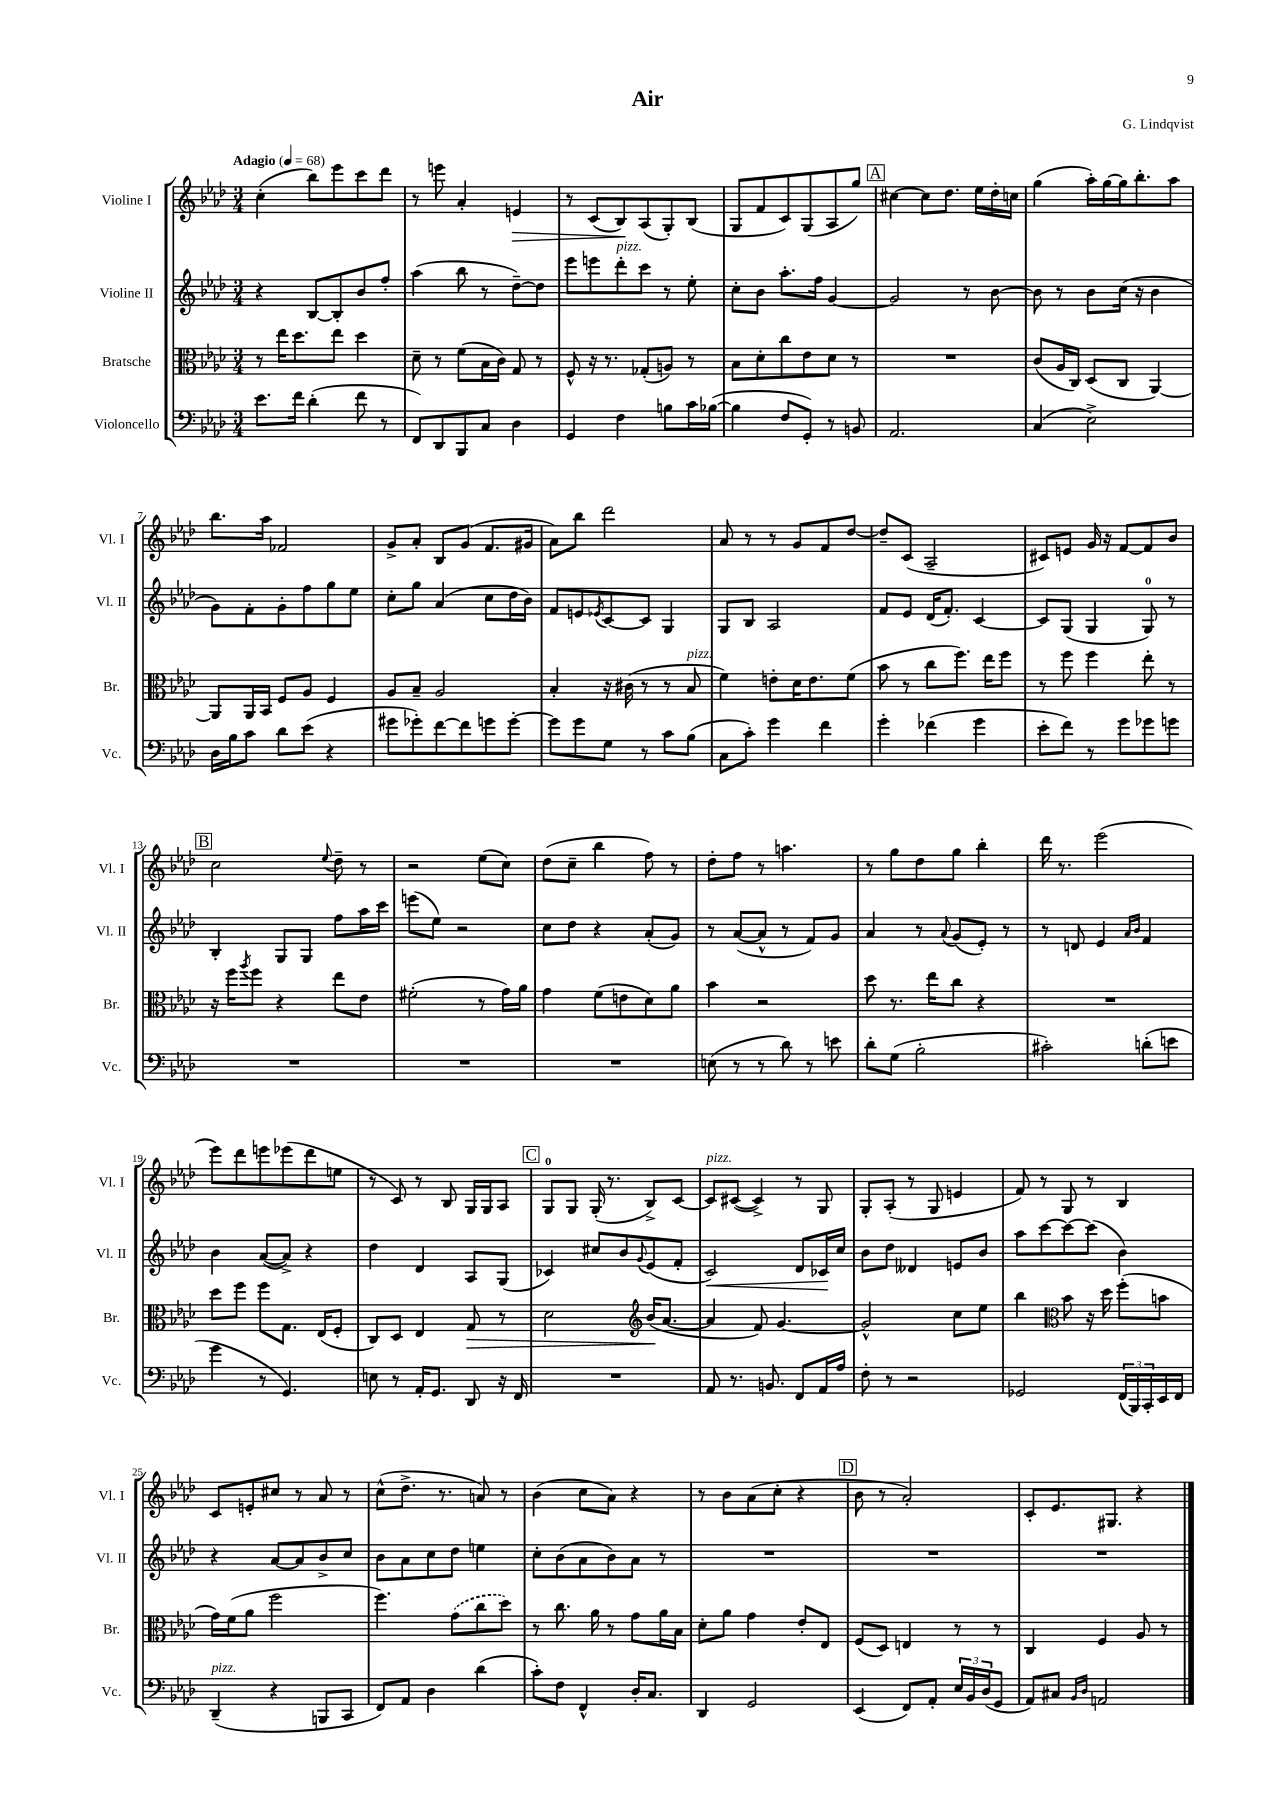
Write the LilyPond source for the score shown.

\header { title = "Air" composer = "G. Lindqvist" }
<<
\new StaffGroup <<
\new Staff = "s0" \with { instrumentName = "Violine I" shortInstrumentName = "Vl. I" } {
    \clef treble \key aes \major \numericTimeSignature \time 3/4 \tempo "Adagio" 4 = 68
    c''4-.( bes''8) ees'''8 c'''8 des'''8 |
    r8 e'''8 aes'4-. e'4\> |
    r8 c'8( bes8\!) aes8( g8-.) bes8( |
    g8 f'8 c'8) g8( aes8 g''8) |
    \mark \markup { \box "A" } cis''4~ cis''8 des''8. ees''16 des''16-. c''16 |
    g''4( aes''16-.) g''16~ g''16 bes''8.-. aes''8 |
    bes''8. aes''16 fes'2 |
    g'8-> aes'8-. bes8 g'8( f'8. gis'16 |
    aes'8) bes''8 des'''2 |
    aes'8 r8 r8 g'8 f'8 des''8~ |
    des''8-- c'8( aes2-- |
    cis'8) e'8 g'16 r16 f'8~ f'8 bes'8 |
    \mark \markup { \box "B" } c''2 \appoggiatura { ees''8 } des''8-- r8 |
    r2 ees''8( c''8) |
    des''8( c''8-- bes''4 f''8) r8 |
    des''8-. f''8 r8 a''4. |
    r8 g''8 des''8 g''8 bes''4-. |
    des'''16 r8. ees'''2( |
    ees'''8) des'''8 e'''8 ees'''8( des'''8 e''8 |
    r8 c'8) r8 bes8 g16 g16 aes8 |
    \mark \markup { \box "C" } g8-0 g8 g16-.( r8. bes8->) c'8~ |
    c'8^\markup { \italic "pizz." } cis'8~( cis'4->) r8 g8 |
    g8-. aes8-.( r8 g8 e'4 |
    f'8) r8 g8 r8 bes4 |
    c'8 e'8-. cis''8 r8 aes'8 r8 |
    c''8-^( des''8.-> r8. a'8) r8 |
    bes'4( c''8 aes'8) r4 |
    r8 bes'8 aes'8( c''8-. r4 |
    \mark \markup { \box "D" } bes'8 r8 aes'2-.) |
    c'8-. ees'8. gis8. r4 \bar "|." |
}
\new Staff = "s1" \with { instrumentName = "Violine II" shortInstrumentName = "Vl. II" } {
    \clef treble \key aes \major \numericTimeSignature \time 3/4
    r4 bes8~ bes8-. bes'8 f''8-. |
    aes''4( bes''8 r8 des''8~--) des''8 |
    ees'''8 e'''8 des'''8-.^\markup { \italic "pizz." } c'''8 r8 ees''8-. |
    c''8-. bes'8 aes''8.-. f''16 g'4~ |
    \mark \markup { \box "A" } g'2 r8 bes'8~ |
    bes'8 r8 bes'8 c''16( r16 bes'4 |
    g'8) f'8-. g'8-. f''8 g''8 ees''8 |
    c''8-. g''8 aes'4( c''8 des''16 bes'16) |
    f'8 e'8 \acciaccatura { ees'8 } c'8~ c'8 g4 |
    g8 bes8 aes2 |
    f'8 ees'8 des'16( f'8.-.) c'4~ |
    c'8 g8( g4 g8-0) r8 |
    \mark \markup { \box "B" } bes4-. g8 g8 f''8 aes''16 c'''16 |
    e'''8( ees''8) r2 |
    c''8 des''8 r4 aes'8-.( g'8) |
    r8 aes'8~( aes'8-^ r8 f'8) g'8 |
    aes'4 r8 \appoggiatura { aes'8 } g'8( ees'8-.) r8 |
    r8 d'8 ees'4 \grace { aes'16 bes'16 } f'4 |
    bes'4 aes'8~( aes'8->) r4 |
    des''4 des'4 aes8 g8( |
    \mark \markup { \box "C" } ces'4) cis''8 bes'8 \appoggiatura { g'8 } ees'8( f'8-. |
    c'2\<) des'8 ces'16\! c''16 |
    bes'8 des''8 deses'4 e'8 bes'8 |
    aes''8 c'''8~ c'''8~ c'''8( bes'4) |
    r4 aes'8~ aes'8 bes'8-> c''8 |
    bes'8 aes'8 c''8 des''8 e''4 |
    c''8-. bes'8( aes'8 bes'8) aes'8 r8 |
    R2. |
    \mark \markup { \box "D" } R2. |
    R2. \bar "|." |
}
\new Staff = "s2" \with { instrumentName = "Bratsche" shortInstrumentName = "Br." } {
    \clef alto \key aes \major \numericTimeSignature \time 3/4
    r8 ees''16 des''8. ees''8 des''4 |
    des'8-- r8 f'8( bes16 c'16) g8 r8 |
    f8-^ r16 r8. ges8-.( a8) r8 |
    bes8 des'8-. c''8 ees'8 des'8 r8 |
    \mark \markup { \box "A" } R2. |
    c'8( aes16 c16) des8( c8 aes,4~) |
    aes,8 aes,16 bes,16 f8 aes8 f4 |
    aes8 bes8-- aes2 |
    bes4-. r16 cis'16( r8 r8 bes8^\markup { \italic "pizz." } |
    f'4) e'8-. des'16 e'8. f'8( |
    bes'8 r8 c''8 f''8.) ees''16 f''8 |
    r8 f''8 f''4 ees''8-. r8 |
    \mark \markup { \box "B" } r16 f''16 \acciaccatura { aes''8 } f''8 r4 ees''8 ees'8 |
    fis'2-.( r8 g'16) aes'16 |
    g'4 f'8( e'8 des'8) aes'8 |
    bes'4 r2 |
    des''8 r8. ees''16 c''8 r4 |
    R2. |
    des''8 f''8 f''8 g8. ees16( f8-. |
    c8) des8 ees4 g8\> r8 |
    \mark \markup { \box "C" } des'2 \clef treble bes'16\!( aes'8.~ |
    aes'4 f'8) g'4.~ |
    g'2-^ c''8 ees''8 |
    bes''4 \clef alto bes'8 r16 des''16 f''8-.( b'8 |
    g'16) f'16( aes'8 f''2 |
    f''4.) \once \slurDashed g'8( c''8 des''8) |
    r8 c''8. aes'16 r8 g'8 aes'16 bes16 |
    des'8-. aes'8 g'4 ees'8-. ees8 |
    \mark \markup { \box "D" } f8( des8) e4 r8 r8 |
    c4 f4 aes8 r8 \bar "|." |
}
\new Staff = "s3" \with { instrumentName = "Violoncello" shortInstrumentName = "Vc." } {
    \clef bass \key aes \major \numericTimeSignature \time 3/4
    ees'8. f'16 des'4-.( f'8 r8 |
    f,8) des,8 bes,,8 c8 des4 |
    g,4 f4 b8 c'16 bes16~( |
    bes4 f8 g,8-.) r8 b,8 |
    \mark \markup { \box "A" } aes,2. |
    c4( ees2->) |
    des16 bes16 c'8 des'8 ees'8( r4 |
    gis'8 ges'8-.) f'8~ f'8 g'8 g'8~-. |
    g'8 g'8 g8 r8 c'8 bes8( |
    c8 c'8-.) g'4 f'4 |
    g'4-. fes'4( g'4 |
    ees'8-. f'8) r8 g'8 ges'8 g'8 |
    \mark \markup { \box "B" } R2. |
    R2. |
    R2. |
    e8( r8 r8 des'8) r8 e'8 |
    des'8-. g8( bes2-. |
    cis'2-.) d'8-.( e'8 |
    g'4 r8 g,4.) |
    e8 r8 aes,16-. g,8. des,8 r16 f,16 |
    \mark \markup { \box "C" } R2. |
    aes,8 r8. b,8. f,8 aes,16 aes16 |
    f8-. r8 r2 |
    ges,2 \tuplet 3/2 { f,16( bes,,16) c,16-. } ees,16 f,16 |
    des,4--^\markup { \italic "pizz." }( r4 b,,8 c,8 |
    f,8) aes,8 des4 des'4( |
    c'8-.) f8 f,4-^ des16-. c8. |
    des,4 g,2 |
    \mark \markup { \box "D" } ees,4( f,8) aes,8-. \tuplet 3/2 { ees16 bes,16 des16( } g,8 |
    aes,8) cis8 \grace { bes,16 des16 } a,2 \bar "|." |
}
>>
>>
